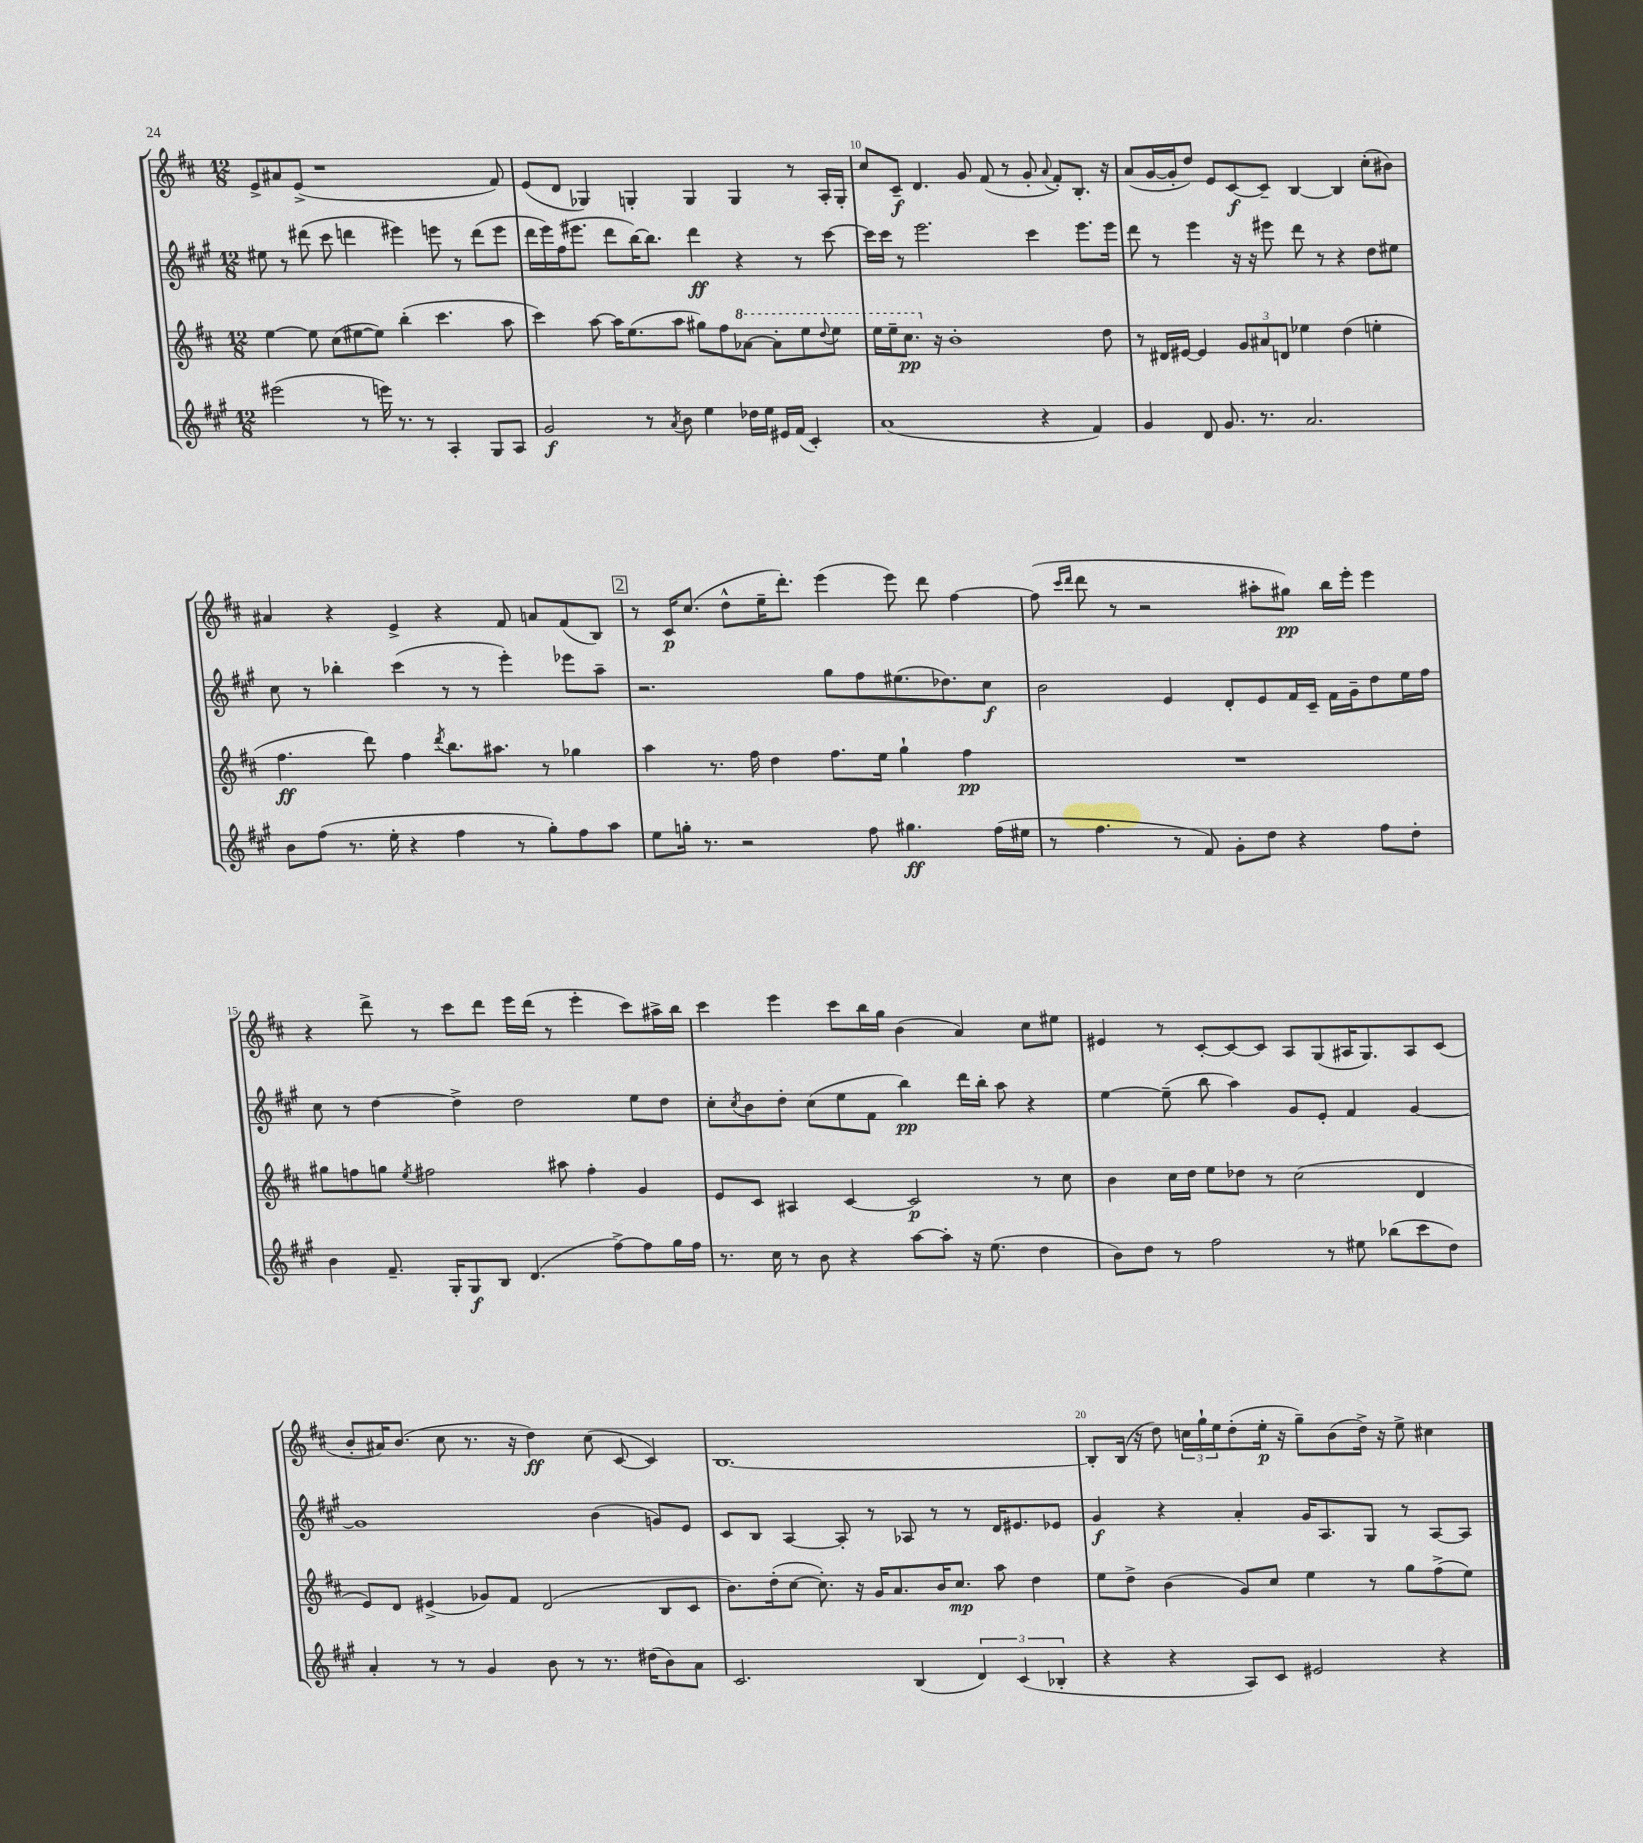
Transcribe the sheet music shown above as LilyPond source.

<<
\new StaffGroup <<
\new Staff = "s0" {
    \clef treble \key d \major \numericTimeSignature \time 12/8
    e'8-> ais'8 e'8->( r1 fis'8) |
    e'8( d'8 ges4) g4-. g4 g4 r8 a16-. g16-. |
    cis''8 cis'8--\f d'4. g'8 fis'8( r8 g'8-. \appoggiatura { a'8 } fis'8-.) b8.-. r16 |
    a'8( g'16~ g'16-. d''8) e'8 cis'8~\f cis'8-- b4~ b4 cis''8-.( bis'8) |
    ais'4 r4 e'4-> r4 fis'8 a'8 fis'8( b8) |
    \mark \markup { \box "2" } r8 cis'16\p cis''8.( d''8-^ e''16-- d'''8.-.) e'''4( e'''8) d'''8 fis''4~ |
    fis''8( \grace { cis'''16 d'''16 } d'''8 r8 r2 ais''8-. gis''8\pp) b''16 e'''16-. e'''4 |
    r4 d'''8-> r8 cis'''8 d'''8 e'''16 d'''16( r8 e'''4-. cis'''8) ais''16-> b''16 |
    cis'''4 e'''4 cis'''8 b''16 g''16 b'4( a'4) cis''8 eis''8 |
    eis'4 r8 cis'8~-. cis'8~ cis'8 a8 g8( ais16 g8.) ais8 cis'8( |
    b'8-. ais'16) b'8.( cis''8 r8. r16 d''4\ff) cis''8( cis'8~ cis'4) |
    b1.~ |
    b8-. b16( r16 d''8) \tuplet 3/2 { c''16 g''16-! e''16 } d''8-.( e''16-.\p r16 g''8--) b'8( d''16->) r16 e''8-> cis''4 \bar "|." |
}
\new Staff = "s1" {
    \clef treble \key a \major \numericTimeSignature \time 12/8
    eis''8 r8 dis'''8( cis'''8 d'''4 eis'''4) e'''8 r8 d'''8( e'''8 |
    d'''16 e'''16) fis''16( eis'''8. d'''8 b''16~) b''8. d'''4\ff r4 r8 cis'''8~ |
    cis'''16 cis'''16 r8 e'''2. cis'''4 e'''8. e'''16 |
    d'''8 r8 e'''4 r16 r16 eis'''8 d'''8 r8 r4 d''8 eis''8 |
    cis''8 r8 bes''4-. cis'''4( r8 r8 e'''4-.) ees'''8 a''8-- |
    \mark \markup { \box "2" } r2. gis''8 fis''8 eis''8.( des''8.) cis''8\f |
    b'2 e'4 d'8-. e'8 fis'16 cis'16-- fis'16 gis'16-- d''8 e''16 fis''16 |
    cis''8 r8 d''4~ d''4-> d''2 e''8 d''8 |
    cis''8-. \acciaccatura { cis''8 } b'8 d''8-. cis''8( e''8 fis'8 b''4\pp) d'''16 b''16-. a''8 r4 |
    e''4~ e''8--( b''8 a''4) gis'8 e'8-. fis'4 gis'4~ |
    gis'1 b'4( g'8) e'8 |
    cis'8 b8 a4~ a8-. r8 aes8 r8 r8 d'16 eis'8. ees'8 |
    gis'4\f r4 a'4-. gis'16 a8. gis8 r8 a8~ a8 \bar "|." |
}
\new Staff = "s2" {
    \clef treble \key d \major \numericTimeSignature \time 12/8
    e''4~ e''8 cis''8( eis''8~ eis''8) b''4-.( cis'''4. a''8 |
    cis'''4) a''8~ a''16 e''8.( a''8 gis''8) fis''8 \ottava #1 aes''8~ aes''8-. e'''8 \appoggiatura { d'''8 } e'''8 |
    e'''16 e'''16-- cis'''8.\pp \ottava #0 r16 b'1-. d''8 |
    r8 dis'16 eis'16~ eis'4 \tuplet 3/2 { g'8 ais'8 d'8 } ees''4 d''4( e''4-. |
    fis''4.\ff d'''8) fis''4 \acciaccatura { d'''8 } b''8. ais''8. r8 ges''4 |
    \mark \markup { \box "2" } a''4 r8. fis''16 d''4 fis''8. e''16 g''4-! fis''4\pp |
    R1. |
    gis''8 f''8 g''8 \acciaccatura { e''8 } fis''2 ais''8 fis''4-. g'4 |
    e'8 cis'8 ais4 cis'4~ cis'2\p r8 cis''8 |
    b'4 cis''16 d''16 e''8 des''8 r8 cis''2( d'4 |
    e'8) d'8 eis'4->( ges'8) fis'8 d'2( b8 cis'8 |
    b'8.) d''16-.( cis''8~ cis''8.-.) r16 g'16 a'8. b'16 cis''8.\mp a''8 d''4 |
    e''8 d''8-> b'4( g'8) cis''8 e''4 r8 g''8 fis''8->( e''8) \bar "|." |
}
\new Staff = "s3" {
    \clef treble \key a \major \numericTimeSignature \time 12/8
    eis'''2( r8 e'''16) r8. r8 a4-. gis8 a8 |
    gis'2\f r8 \acciaccatura { a'8 } b'8 e''4 des''16 e''16 eis'16 fis'16( cis'4-.) |
    a'1( r4 fis'4) |
    gis'4 d'8 gis'8. r8. a'2. |
    b'8 fis''8( r8. e''16-. r4 fis''4 r8 gis''8-.) fis''8 a''8 |
    \mark \markup { \box "2" } e''8 g''16-. r8. r2 fis''8 gis''4.\ff fis''16( eis''16 |
    r8 fis''4. r8 fis'8) gis'8-. d''8 r4 fis''8 d''8-. |
    b'4 fis'8.-- gis16-. gis8\f b8 d'4.( fis''8~->) fis''8 gis''16 fis''16 |
    r8. cis''16 r8 b'8 r4 a''8~ a''8-. r16 e''8.( d''4 |
    b'8) d''8 r8 fis''2 r8 eis''8 bes''8( cis'''8 d''8) |
    a'4-. r8 r8 gis'4 b'8 r8 r8. dis''16( b'8) a'8 |
    cis'2. b4( \tuplet 3/2 { d'4) cis'4( bes4-. } |
    r4 r4 a8) cis'8 eis'2 r4 \bar "|." |
}
>>
>>
\layout { \context { \Score currentBarNumber = #8 \override BarNumber.break-visibility = ##(#f #t #t) barNumberVisibility = #(every-nth-bar-number-visible 5) } }
